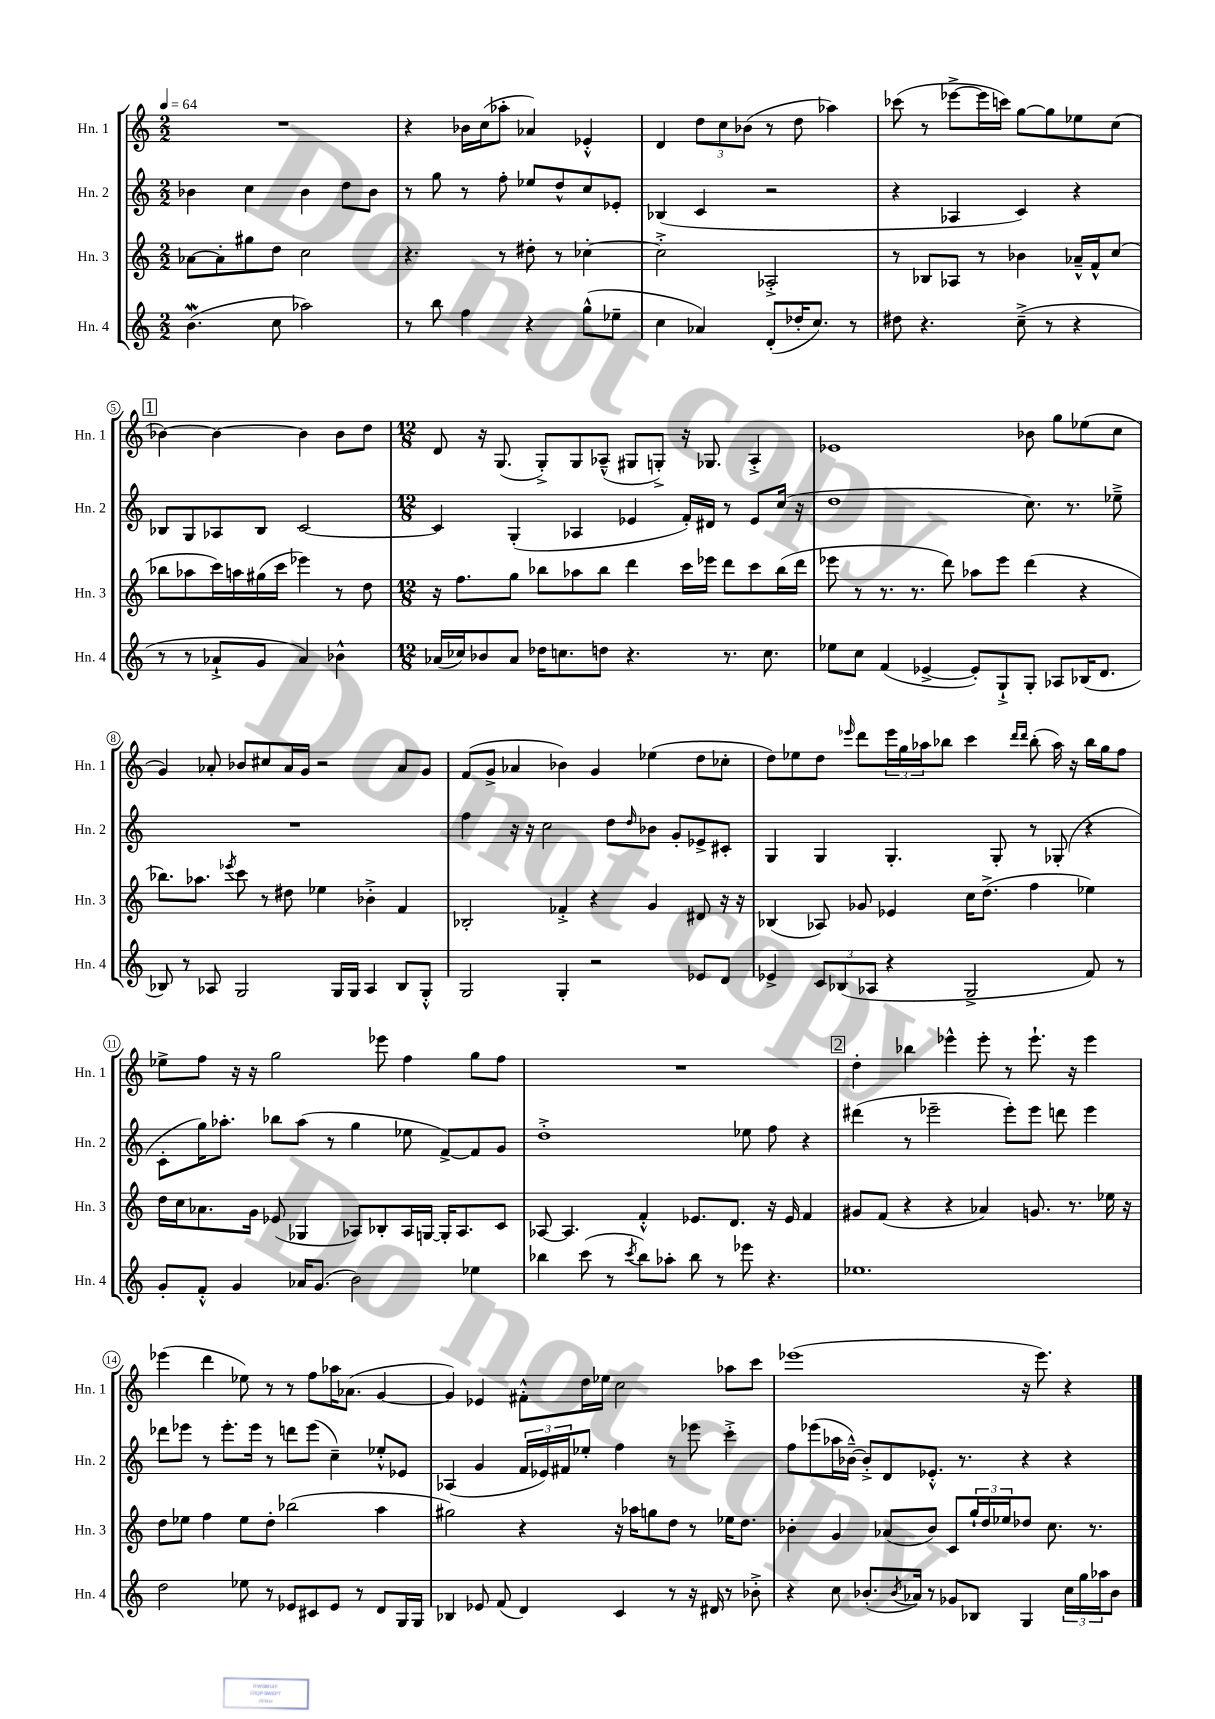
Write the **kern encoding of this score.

**kern	**kern	**kern	**kern
*part4	*part3	*part2	*part1
*staff4	*staff3	*staff2	*staff1
*I"Hn. 4	*I"Hn. 3	*I"Hn. 2	*I"Hn. 1
*I'Hn. 4	*I'Hn. 3	*I'Hn. 2	*I'Hn. 1
*clefG2	*clefG2	*clefG2	*clefG2
*k[]	*k[]	*k[]	*k[]
*M2/2	*M2/2	*M2/2	*M2/2
*MM64	*MM64	*MM64	*MM64
=1	=1	=1	=1
(4.bW\	[8a-X\L	4b-X\	1r
.	8a-'\]	.	.
.	8gg#X\	4cc\	.
8cc\	8dd\J	.	.
2aa-X\)	2cc\	4b-\	.
.	.	8dd\L	.
.	.	8b-\J	.
=2	=2	=2	=2
8r	4.r	8r	4r
8bb\	.	8gg\	.
4ff\	.	8r	16b-X\LL
.	.	.	(16cc\J
.	8r	8ff'\	8aa-X'\J
4r	8dd#X'\	8ee-X/L	4a-X/)
.	8r	8dd^^/	.
(8gg^^\L	[4cc-X'\	8cc/	4e-X'^^/
8ee-X~\J	.	8e-X'/J	.
=3	=3	=3	=3
4cc\	2cc-'^\]	(4B-X/	4d/
4a-X/)	.	4c/	12dd\L
.	.	.	12cc\
.	.	.	(12b-X\J
(8d'/L	2A-X'^/	2r	8r
16dd-X'/K	.	.	8dd\
8.cc/J)	.	.	.
.	.	.	4aa-X\)
8r	.	.	.
=4	=4	=4	=4
8dd#X\	8r	4r	(8ccc-X\
4.r	8B-X/L	.	8r
.	8A-X/J	4A-X/	[8eee-X^\L
.	8r	.	16eee-\L]
.	.	.	16cccn\JJ)
(8cc~^\	4b-X\	4c/)	[8gg\L
8r	.	.	8gg\]
4r	16a-X~^^/LL	4r	8ee-X\
.	16f^^/J	.	.
.	(8cc/J	.	(8cc\J
!!LO:LB:g=z
!!LO:REH:place=s1:t=1
=5	=5	=5	=5
8r	8bb-X\L	8B-X/L	[4b-X\)
8r	8aa-X\	8G/	.
8a-X`^/L	16ccc\L)	8A-X/	4b-\_
.	16aan\	.	.
8g/J	(16gg#X\	8B-/J	.
.	16ccc\JJ	.	.
4a-/)	4eee-X\)	[2c/	4b-\]
4b-X^^\	8r	.	8b-\L
.	8dd\	.	8dd\J
=6	=6	=6	=6
*M12/8	*M12/8	*M12/8	*M12/8
(16a-X/LL	16r	4c/]	8d/
16cc-X/J)	8.ff\L	.	.
8b-X/	.	.	16r
.	.	.	(8.G/
8a-/J	8gg\J	(4G'/	.
16dd-X\KL	8bb-X\L	.	8G'^/L)
8.ccn\	.	.	.
.	8aa-X\	4A-X/	8G/
8ddn\J	8bb-\J	.	(8A-X~^^/J
4.r	4ddd\	4e-X/	8G#X/L
.	.	.	8Gn'^/J)
.	16ccc\LL	16f'/LL)	16r
.	16eee-X\JJ	16d#X/JJ	8.G-X/
8.r	8ddd\L	8r	.
.	8ccc\	8e-/L	4A-'^/
8.cc\	.	.	.
.	(16bb-\L	(16cc/Jk	.
.	16ddd\JJ	16r	.
=7	=7	=7	=7
8ee-X\L	8eee-X\	1dd	1e-X
8cc\J	8r	.	.
(4f/	8.r	.	.
.	8.r	.	.
[4e-X^/	.	.	.
.	8ddd\)	.	.
8e-'/L])	8aa-X\L	.	.
8G`^/	8eee-\J	.	.
8G'/J	(4ddd\	8.cc\)	8b-X\
8A-X/L	.	.	8gg\L
.	.	8.r	.
(16B-X/K	4r	.	(8ee-X\
8.d/J	.	.	.
.	.	8ee-X~^\	8cc\J
!!LO:LB:g=z
=8	=8	=8	=8
8B-X/)	8.bb-X\L)	1.r	4g/)
8r	.	.	.
.	8.aa-X\J	.	.
8A-X/	.	.	8a-X'/
.	8qeee-X/	.	.
2G/	8ccc\	.	8b-X/L
.	8r	.	8cc#X/
.	8dd#X\	.	16a-/L
.	.	.	16g/JJ
.	4ee-X\	.	2r
16G/LL	.	.	.
16G/JJ	.	.	.
4A-/	4b-X'^\	.	.
8B-/L	4f/	.	8a-/L
8G'^^/J	.	.	8g/J
=9	=9	=9	=9
2G/	2B-X'/	4ff\	(8f/L
.	.	.	8g^/J
.	.	16r	4a-X/
.	.	16r	.
.	.	2cc\	.
4G'/	4f-X'^/	.	4b-X\)
2r	4r	.	4g/
.	.	8dd\L	.
.	.	16qqdd/	.
.	4g/	8b-X\J	(4ee-X\
.	.	8g'/L	.
8e-X/L	8d#X/	8e-X^/	8dd\L
8d/J	16r	8c#X'/J	8cc-X'\J
.	16r	.	.
=10	=10	=10	=10
4e-X^/	(4B-X/	4G/	8dd\L)
.	.	.	8ee-X\
12c/L	8A-X/)	4G/	8dd\J
(12B-X/	.	.	.
.	.	.	16qqeee-X/
.	8g-X/	.	8ddd\L
12A-X/J	.	.	.
4r	4e-X/	4.G'/	24eee-\L
.	.	.	24gg\
.	.	.	24aa-X\J
.	.	.	8bb-X\J
2G^/	16cc\KL	.	4ccc\
.	(8.dd^\J	.	.
.	.	8G'/	.
.	.	.	16qqddd/LL
.	.	.	16qqddd/JJ
.	4ff\	8r	(8bb-'\
.	.	(8G-X'/	16aa-\)
.	.	.	16r
8f/)	4ee-X\)	4r	16bb-\LL
.	.	.	16gg\J
8r	.	.	8ff\J
!!LO:LB:g=z
=11	=11	=11	=11
8g'/L	16dd\LL	8c'\L	8ee-X^\L
.	16cc\J	.	.
8f'^^/J	8.a-X\	16gg\K)	8ff\J
.	.	8.aa-X'\J	.
4g/	.	.	16r
.	16g\Jk	.	16r
.	(8e-X/	8bb-X\L	2gg\
16a-X/KL	4G-X/	(8aa-\J	.
(8.g/J	.	.	.
.	.	8r	.
2b\)	8A-X/L)	4gg\	.
.	8B-X'/	.	8eee-X\
.	16A-/L	8ee-X\	4ff\
.	[16Gn/JJ	.	.
.	16G'/KL]	[8f^/L)	.
.	8.A-/	.	.
4ee-X\	.	8f/]	8gg\L
.	8c/J	8g/J	8ff\J
=12	=12	=12	=12
4bb-X\	[8A-X/	1dd'^	1.r
.	4.A-/]	.	.
(8ccc\	.	.	.
8r	.	.	.
8qccc/	.	.	.
8bb-\L)	4f'^^/	.	.
8aa-X'\J	.	.	.
8bb-\	8.e-X/L	.	.
8r	.	.	.
.	8.d/J	.	.
8eee-X\	.	8ee-X\	.
4.r	16r	8ff\	.
.	16e-/	.	.
.	4f/	4r	.
!!LO:REH:place=s1:t=2
=13	=13	=13	=13
1.ee-X	8g#X/L	(4ddd#X\	4dd'\
.	(8f/J	.	.
.	4r	8r	4bb-X\
.	.	2eee-X~\	.
.	4r	.	4eee-X^^\
.	4a-X/)	.	8eee-'\
.	.	8eee-'\L)	8r
.	8.gn/	8eee-\J	8.eee-`\
.	.	8dddn\	.
.	8.r	.	16r
.	.	4eee-\	4eee-\
.	16ee-X\	.	.
.	16r	.	.
!!LO:LB:g=z
=14	=14	=14	=14
2dd\	8dd\L	8ddd-X\L	(4eee-X\
.	8ee-X\J	8eee-X\J	.
.	4ff\	8r	4ddd\
.	.	8.eee-'\L	.
8ee-X\	8ee-\L	.	8ee-X\)
.	.	16eee-\Jk	.
8r	8dd'\J	8r	8r
8e-X/L	(2bb-X\	8dddn\L	8r
8c#X/	.	(8eee-\J	8ff\L
8e-/J	.	4cc~\)	16aa-X\K
.	.	.	(8.a-X\J
8r	.	.	.
8d/L	4aa\	8ee-X'^^/L	[4g/
16G/L	.	8e-X/J	.
16G/JJ	.	.	.
=15	=15	=15	=15
4B-X/	2gg#X\)	(4A-X/	4g/])
8e-X/	.	4g/	4e-X/
(8f/	.	.	.
4d/)	4r	24f/LL	8f#X'^^\L
.	.	24e-X/)	.
.	.	24f#X/J	.
.	.	8ee-X'/J	16dd\L
.	.	.	16ee-X\JJ
4c/	16r	4ff\	2cc\
.	16aa-X\KL	.	.
.	8ggn\	.	.
8r	8dd\J	8r	.
16r	8r	8eee-X\	.
16d#X/	.	.	.
8r	16ee-X\KL	4ccc'^\	8aa-X\L
.	8.dd\J	.	.
8b-X'^\	.	.	8ccc\J
=16	=16	=16	=16
4r	4b-X'\	8ff\L	(1eee-X
.	.	(8eee-X\	.
8cc\	4g/	16aa-X\L	.
.	.	[16b-X~^^\JJ)	.
(8.b-X'/L	.	8b-'^/L]	.
.	(8a-X/L	8d/	.
8qb-/	.	.	.
16a-X/Jk)	.	.	.
8r	8b-/J)	8.e-X'^^/J	.
8g-X/L	8c/L	.	.
.	.	8.r	.
8B-X/J	24gg`/L	.	.
.	24dd/	.	.
.	24ee-X/J	.	.
4G/	8dd-X/J	4r	16r
.	.	.	8.eee-\)
.	8.cc\	.	.
24cc\LL	.	4r	4r
24gg\	.	.	.
.	8.r	.	.
24aa-X\J	.	.	.
8b-\J	.	.	.
==	==	==	==
*-	*-	*-	*-
